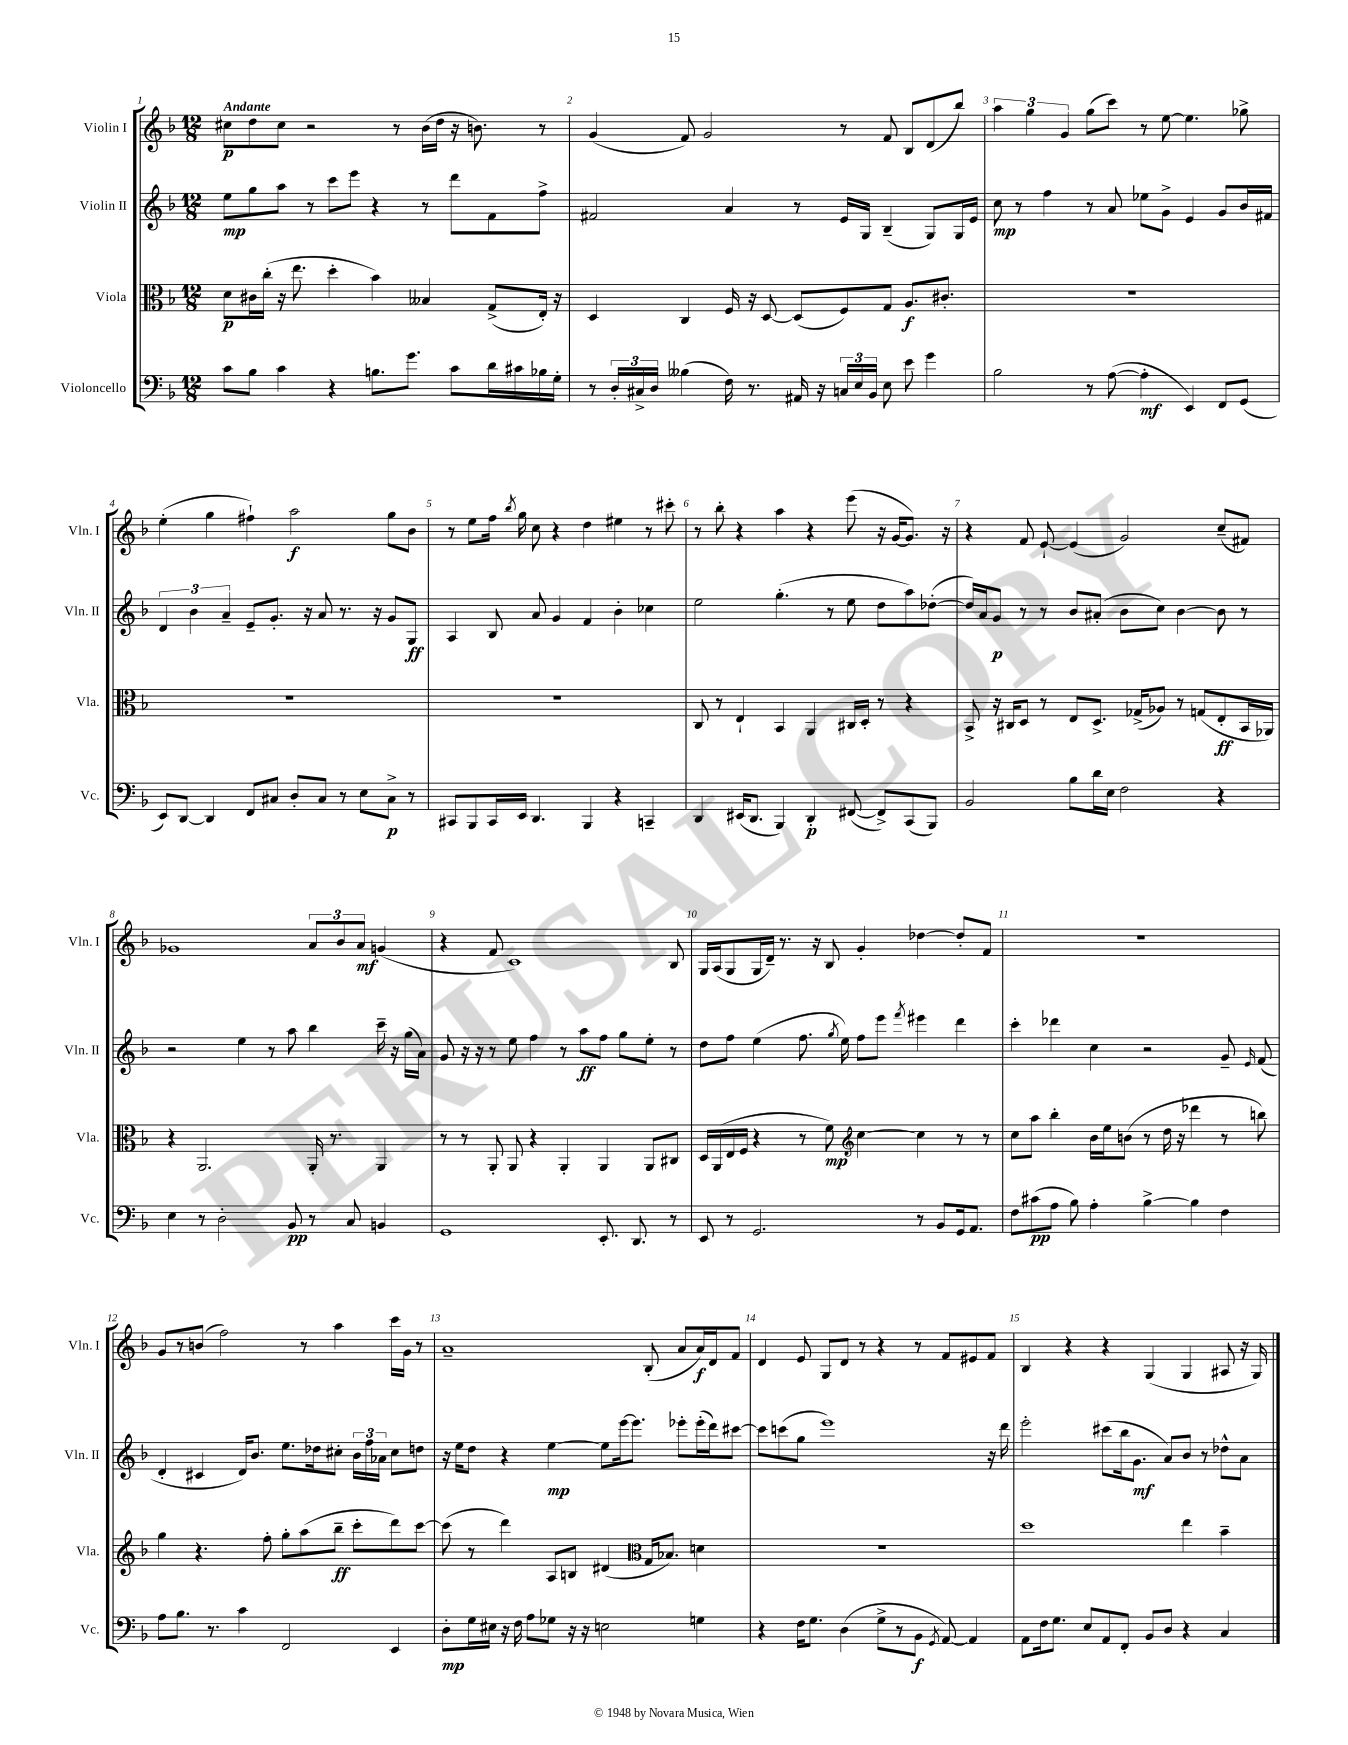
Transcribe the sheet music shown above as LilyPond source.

<<
\new StaffGroup <<
\new Staff = "s0" \with { instrumentName = "Violin I" shortInstrumentName = "Vln. I" } {
    \clef treble \key f \major \numericTimeSignature \time 12/8 \tempo "Andante"
    \autoBeamOff cis''8[\p d''8 cis''8] r2 r8 bes'16[( d''16] r16 b'8.) r8 |
    g'4( f'8) g'2 r8 f'8 bes8[ d'8( bes''8]) |
    \tuplet 3/2 { a''4 g''4 g'4 } g''8[( c'''8]) r8 e''8~ e''4. ges''8-> |
    e''4-.( g''4 fis''4-!) a''2\f g''8[ bes'8] |
    r8 e''8[ f''16] \acciaccatura { bes''8 } g''16 c''8 r4 d''4 eis''4 r8 cis'''8-. |
    r8 bes''8-. r4 a''4 r4 e'''8( r16 g'16[~ g'8.]) r16 |
    r4 f'8 e'8~-! e'4( g'2) c''8[--( fis'8]) |
    ges'1 \tuplet 3/2 { a'8[ bes'8 a'8]\mf } g'4( |
    r4 f'8 c'1) bes8 |
    g16[ a16( g8 g16 d'16]--) r8. r16 bes8 g'4-. des''4~ des''8[-. f'8] |
    R1. |
    g'8[ r8 b'8]( f''2) r8 a''4 c'''16[ g'16] r8 |
    a'1-- bes8-.( a'8[ a'16\f) d'16 f'8] |
    d'4 e'8 g8[ d'8] r8 r4 r8 f'8[ eis'8 f'8] |
    bes4 r4 r4 g4( g4 ais8 r16 g16) \bar "|." |
}
\new Staff = "s1" \with { instrumentName = "Violin II" shortInstrumentName = "Vln. II" } {
    \clef treble \key f \major \numericTimeSignature \time 12/8
    \autoBeamOff e''8[\mp g''8 a''8] r8 c'''8[ e'''8] r4 r8 d'''8[ f'8 f''8]-> |
    fis'2 a'4 r8 e'16[ g16] bes4--( g8[) g16 e'16] |
    c''8\mp r8 f''4 r8 a'8 ees''8[ g'8]-> e'4 g'8[ bes'16 fis'16] |
    \tuplet 3/2 { d'4 bes'4 a'4-- } e'8[-- g'8.]-. r16 a'8 r8. r16 g'8[ g8]\ff |
    a4 bes8 a'8 g'4 f'4 bes'4-. ces''4 |
    e''2 g''4.-.( r8 e''8 d''8[ a''8) des''8]~-.( |
    des''16[) a'16 g'8]\p r8 r8 bes'8[ ais'8]-.( bes'8[ c''8]) bes'4~ bes'8 r8 |
    r2 e''4 r8 a''8 bes''4 c'''16-- r16 g''16[( a'16]) |
    g'8 r16 r16 r8 e''8 f''4 r8 a''8[\ff f''8] g''8[ e''8]-. r8 |
    d''8[ f''8] e''4( f''8. \acciaccatura { g''8 } e''16) f''8[ e'''8] \acciaccatura { f'''8 } eis'''4 d'''4 |
    c'''4-. des'''4 c''4 r2 g'8-- \grace { e'16 } f'8( |
    d'4-. cis'4 d'16[) bes'8.] e''8.[ des''16 cis''8]-. \tuplet 3/2 { bes'16[ f''16 aes'16] } cis''8[ d''8] |
    r16 e''16[ d''8] r4 e''4~\mp e''8[ e'''16~ e'''8.] ees'''8[-. ees'''16-.( d'''16) cis'''8]~ |
    cis'''8[ c'''8( g''8] e'''1) r16 d'''16 |
    e'''2-. cis'''8[( bes''16 g'8.]\mf a'8[) bes'8] r8 des''8[-^ a'8] \bar "|." |
}
\new Staff = "s2" \with { instrumentName = "Viola" shortInstrumentName = "Vla." } {
    \clef alto \key f \major \numericTimeSignature \time 12/8
    \autoBeamOff d'8[\p cis'16 c''16]-.( r16 e''8. d''4-. bes'4) beses4 g8[->( e16]-.) r16 |
    d4 c4 f16 r16 d8~ d8[( f8) g8] a8.[\f cis'8.]-. |
    R1. |
    R1. |
    R1. |
    c8 r8 e4-! bes,4 a,4 cis16[ d16]-. r8 r4 |
    bes,8-> r16 cis16[ d8] r8 e8[ d8.]-> ges16[->( aes8]) r8 g8[( e8-.\ff bes,16 aes,16]) |
    r4 a,2. a,16-. r8. a,4 |
    r8 r8 a,8-. a,8 r4 a,4-. a,4 a,8[ cis8] |
    d16[ a,16( e16 f16] r4 r8 f'8\mp) \clef treble c''4~ c''4 r8 r8 |
    c''8[ a''8] bes''4-. bes'16[ e''16 b'8]( r8 d''16 r16 des'''4 r8 b''8) |
    g''4 r4. f''8-. g''8[-. a''8( bes''8]--\ff c'''8[-. d'''8) c'''8]~ |
    c'''8( r8 d'''4) a8[ b8] dis'4( \clef alto g16[ bes8.]) d'4 |
    R1. |
    d''1 e''4 bes'4-- \bar "|." |
}
\new Staff = "s3" \with { instrumentName = "Violoncello" shortInstrumentName = "Vc." } {
    \clef bass \key f \major \numericTimeSignature \time 12/8
    \autoBeamOff c'8[ bes8] c'4 r4 b8.[ g'8.] c'8[ d'16 cis'16 bes16 g16]-. |
    r8 \tuplet 3/2 { d16[-. cis16-> d16] } beses4( f16) r8. ais,16 r16 \tuplet 3/2 { c16[ e16 bes,16] } e8 e'8 g'4 |
    bes2 r8 a8~( a4-.\mf e,4) f,8[ g,8]( |
    e,8[) d,8]~ d,4 f,8[ cis8] d8[-. cis8] r8 e8[ cis8]->\p r8 |
    cis,8[ bes,,8 cis,16 e,16] d,4. bes,,4 r4 c,4-- |
    d,4 eis,16[( d,8.] bes,,4) d,4-.\p fis,8~( fis,8[->) c,8( bes,,8]) |
    bes,2 bes8[ d'16 e16] f2 r4 |
    e4 r8 d2-. bes,8\pp r8 c8 b,4 |
    g,1 e,8.-. d,8. r8 |
    e,8 r8 g,2. r8 bes,8[ g,16 a,8.] |
    f8[ cis'8\pp( a8] bes8) a4-. bes4~-> bes4 f4 |
    a8[ bes8.] r8. c'4 f,2 e,4 |
    d8[-.\mp g16 eis16] r16 f16 a8[ ges8] r16 r16 e2 g4 |
    r4 f16[ g8.] d4( g8[-> r8 bes,8]\f \acciaccatura { g,8 } a,8~) a,4 |
    a,8[ f16 g8.] e8[ a,8 f,8]-. bes,8[ d8] r4 c4 \bar "|." |
}
>>
>>
\layout { \context { \Score \override BarNumber.break-visibility = ##(#f #t #t) barNumberVisibility = #all-bar-numbers-visible } }
